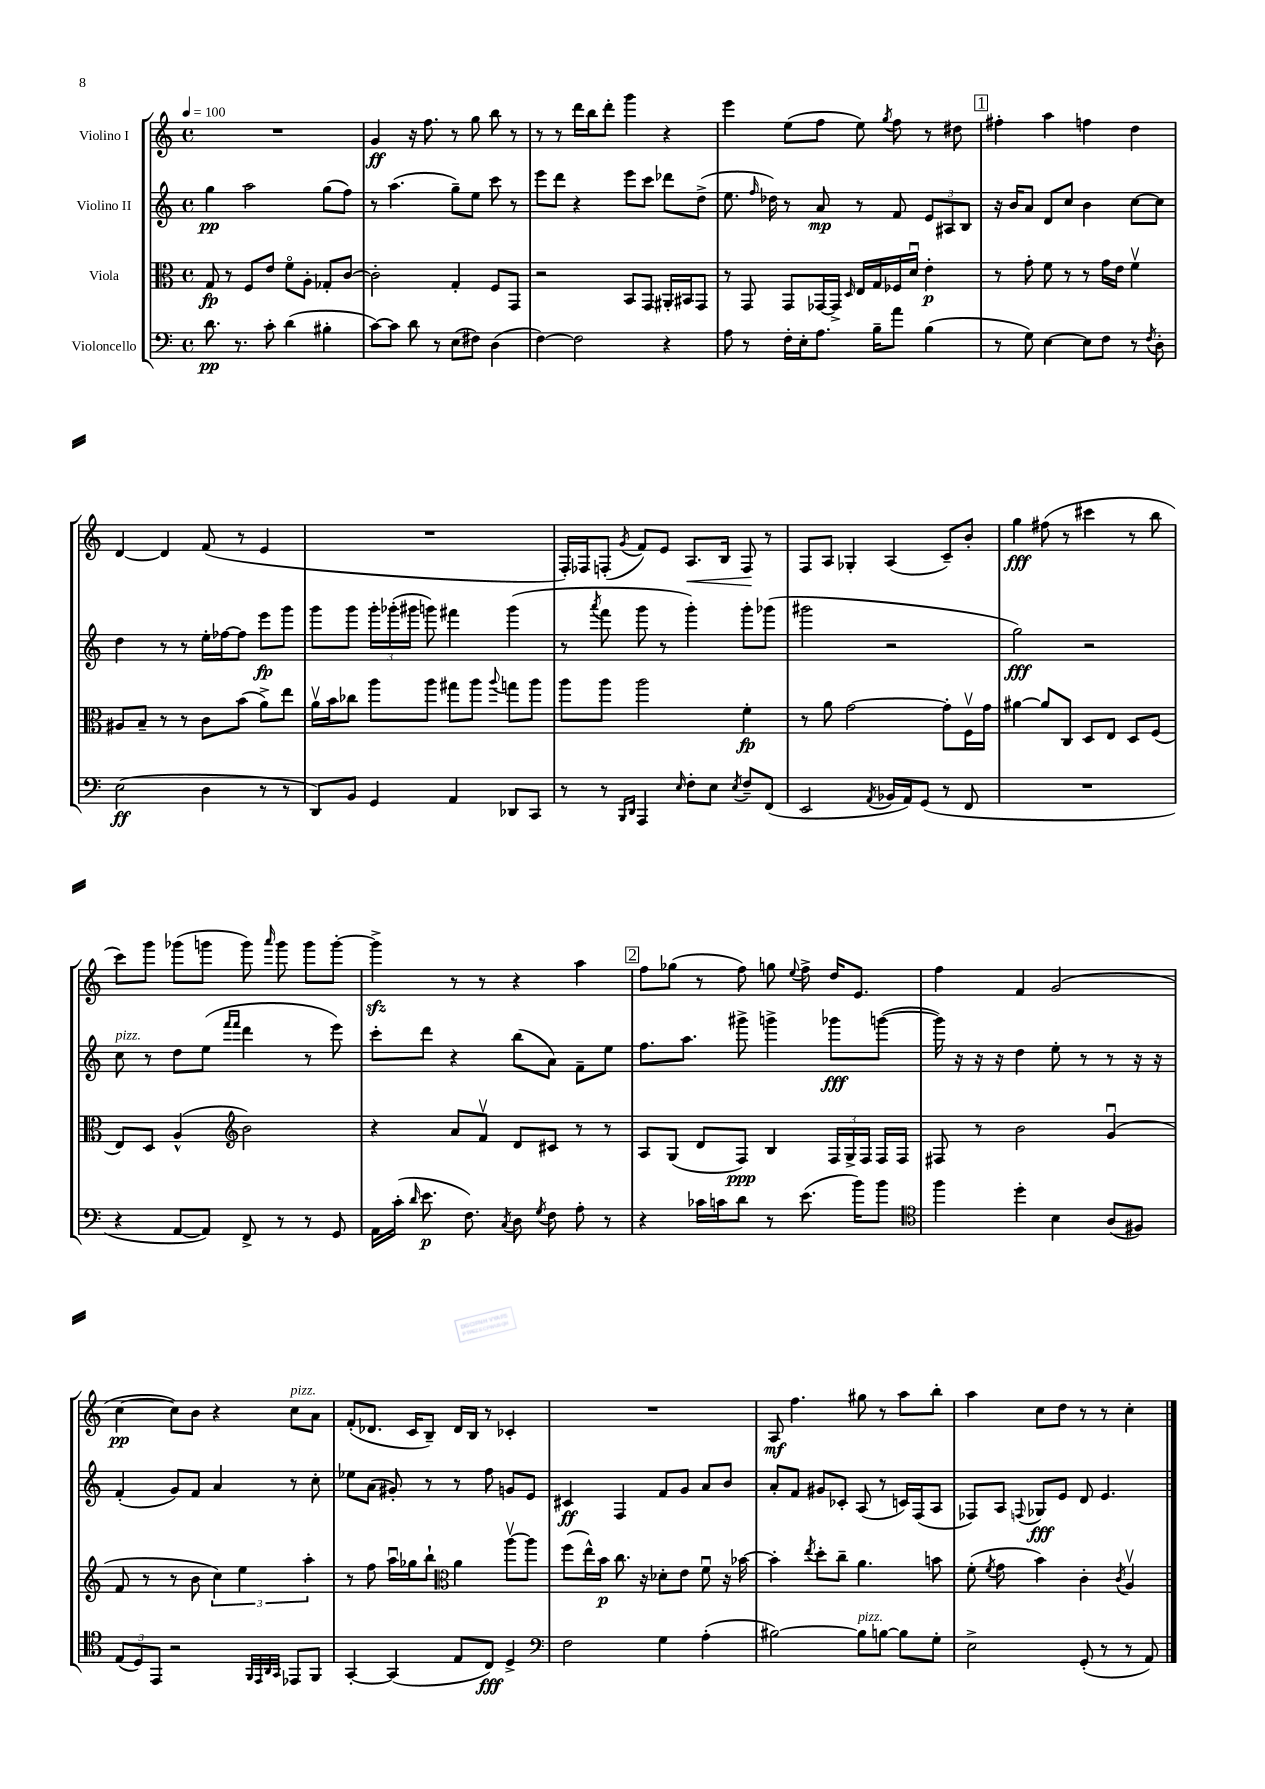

**kern	**dynam	**kern	**dynam	**kern	**dynam	**kern	**dynam
*part4	*part4	*part3	*part3	*part2	*part2	*part1	*part1
*staff4	*staff4	*staff3	*staff3	*staff2	*staff2	*staff1	*staff1
*I"Violoncello	*	*I"Viola	*	*I"Violino II	*	*I"Violino I	*
*clefF4	*	*clefC3	*	*clefG2	*	*clefG2	*
*k[]	*	*k[]	*	*k[]	*	*k[]	*
*M4/4	*	*M4/4	*	*M4/4	*	*M4/4	*
*met(c)	*	*met(c)	*	*met(c)	*	*met(c)	*
*MM100	*	*MM100	*	*MM100	*	*MM100	*
=1	=1	=1	=1	=1	=1	=1	=1
8.d\	pp	8G/	fp	4gg\	pp	1r	.
.	.	8r	.	.	.	.	.
8.r	.	.	.	.	.	.	.
.	.	8F/L	.	2aa\	.	.	.
8c'\	.	8e/J	.	.	.	.	.
(4d\	.	8f\L	.	.	.	.	.
.	.	8A'\J	.	.	.	.	.
4B#X'\	.	8G-X'/L	.	(8gg\L	.	.	.
.	.	[8c/J	.	8ff\J)	.	.	.
=2	=2	=2	=2	=2	=2	=2	=2
[8c\L)	.	2c'\]	.	8r	.	4g/	ff
8c\J]	.	.	.	(4.aa\	.	.	.
8d\	.	.	.	.	.	16r	.
.	.	.	.	.	.	8.ff\	.
8r	.	.	.	.	.	.	.
(8E\L	.	4G'/	.	8gg~\L)	.	8r	.
8F#X\J)	.	.	.	8ee\J	.	8gg\	.
(4D\	.	8F/L	.	8ccc\	.	8bb\	.
.	.	8GG/J	.	8r	.	8r	.
=3	=3	=3	=3	=3	=3	=3	=3
[4F\)	.	2r	.	8eee\L	.	8r	.
.	.	.	.	8ddd\J	.	8r	.
2F\]	.	.	.	4r	.	16ddd\LL	.
.	.	.	.	.	.	16bb\J	.
.	.	.	.	.	.	8ddd'\J	.
.	.	8BB/L	.	8eee\L	.	4ggg\	.
.	.	8GG/J	.	8ccc\J	.	.	.
4r	.	16AA#X'/LL	.	8ddd-X\L	.	4r	.
.	.	16BB#X/J	.	.	.	.	.
.	.	8GG/J	.	(8dd^\J	.	.	.
=4	=4	=4	=4	=4	=4	=4	=4
8A\	.	8r	.	8.ee\	.	4eee\	.
8r	.	8GG/	.	.	.	.	.
.	.	.	.	16qqff/	.	.	.
.	.	.	.	16dd-X\)	.	.	.
16F'\LL	.	8GG/L	.	8r	.	(8ee\L	.
16E'\J	.	.	.	.	.	.	.
8.A\J	.	[16GG-X/L	.	8a/	mp	8ff\J	.
.	.	16GG-^/JJ]	.	.	.	.	.
.	.	16qqD/	.	.	.	.	.
.	.	16E/LL	.	8r	.	8ee\)	.
16B~\KL	.	16G/	.	.	.	.	.
.	.	.	.	.	.	8qgg/	.
8a\J	.	16F-X/	.	8f/	.	8ff\	.
.	.	16du/JJ	.	.	.	.	.
(4B\	.	4e'\	p	12e/L	.	8r	.
.	.	.	.	12A#X/	.	.	.
.	.	.	.	.	.	8dd#X\	.
.	.	.	.	12B/J	.	.	.
!!LO:REH:place=s1:t=1
=5	=5	=5	=5	=5	=5	=5	=5
8r	.	8r	.	16r	.	4ff#X'\	.
.	.	.	.	16b/KL	.	.	.
8G\)	.	8g'\	.	8a/J	.	.	.
[4E\	.	8f\	.	8d/L	.	4aa\	.
.	.	8r	.	8cc/J	.	.	.
8E\L]	.	8r	.	4b\	.	4ffn\	.
8F\J	.	16g\LL	.	.	.	.	.
.	.	16e\JJ	.	.	.	.	.
8r	.	4fv\	.	[8cc\L	.	4dd\	.
8qF/	.	.	.	.	.	.	.
8D'\	.	.	.	8cc\J]	.	.	.
!!LO:LB:g=z
=6	=6	=6	=6	=6	=6	=6	=6
(2E\	ff	8A#X/L	.	4dd\	.	[4d/	.
.	.	8B~/J	.	.	.	.	.
.	.	8r	.	8r	.	4d/]	.
.	.	8r	.	8r	.	.	.
4D\	.	8c\L	.	16ee'\LL	.	(8f/	.
.	.	.	.	[16ff-X\J	.	.	.
.	.	(8b\J	.	8ff-\J]	.	8r	.
8r	.	8a^\L)	.	8eee\L	fp	4e/	.
8r	.	8ee\J	.	8ggg\J	.	.	.
=7	=7	=7	=7	=7	=7	=7	=7
8DD/L)	.	16av\LL	.	8ggg\L	.	1r	.
.	.	16b\J	.	.	.	.	.
8BB/J	.	8cc-X\J	.	8ggg\J	.	.	.
4GG/	.	8aa\L	.	24ggg'\LL	.	.	.
.	.	.	.	(24ggg-X'\	.	.	.
.	.	.	.	24ggg#X\JJ	.	.	.
.	.	8aa\J	.	8gggn\)	.	.	.
4AA/	.	8gg#X\L	.	4fff#X\	.	.	.
.	.	8aa\J	.	.	.	.	.
.	.	8qqaa/	.	.	.	.	.
8DD-X/L	.	8ggn\L	.	(4ggg\	.	.	.
8CC/J	.	8aa\J	.	.	.	.	.
=8	=8	=8	=8	=8	=8	=8	=8
8r	.	8aa\L	.	8r	.	16F'/LL)	.
.	.	.	.	.	.	16F-X/J	.
.	.	.	.	8qaaa/	.	.	.
8r	.	8aa\J	.	8fff\	.	(8Fn'/J	.
16qqBBB/LL	.	.	.	.	.	.	.
16qqDD/JJ	.	.	.	.	.	8qg/	.
4AAA/	.	2aa\	.	8ggg\	.	8f/L)	.
.	.	.	.	8r	.	8e/J	.
16qqE/	.	.	.	.	.	.	.
!	!	!	!	!	!	!	!LO:HP:b
8F'\L	.	.	.	4ggg'\)	.	8.A/L	<
8E\J	.	.	.	.	.	.	.
.	.	.	.	.	.	16B/Jk	.
8qE/	.	.	.	.	.	.	.
8F~/L	.	4f'\	fp	8ggg'\L	.	8F/	.
(8FF/J	.	.	.	(8ggg-X\J	.	8r	[
=9	=9	=9	=9	=9	=9	=9	=9
2EE/	.	8r	.	2ggg#X\	.	8F/L	.
.	.	8a\	.	.	.	8A/J	.
.	.	[2g\	.	.	.	4G-X'/	.
8qAA/	.	.	.	.	.	.	.
16BB-X/LL	.	.	.	2r	.	(4A/	.
16AA/J)	.	.	.	.	.	.	.
(8GG/J	.	.	.	.	.	.	.
8r	.	8g'\L]	.	.	.	8c~/L)	.
8FF/	.	16Fv\L	.	.	.	8b'/J	.
.	.	16g\JJ	.	.	.	.	.
=10	=10	=10	=10	=10	=10	=10	=10
1r	.	[4a#X\	.	2gg\)	fff	4gg\	fff
.	.	8a#/L]	.	.	.	(8ff#X\	.
.	.	8C/J	.	.	.	8r	.
.	.	8D/L	.	2r	.	4ccc#X\	.
.	.	8E/J	.	.	.	.	.
.	.	8D/L	.	.	.	8r	.
.	.	(8F/J	.	.	.	8bb\	.
!!LO:LB:g=z
=11	=11	=11	=11	=11	=11	=11	=11
!	!	!	!	!LO:TX:a:i:t=pizz.	!	!	!
4r	.	8E/L)	.	8cc\	.	8ccc\L)	.
.	.	8D/J	.	8r	.	8ggg\J	.
[8AA/L	.	(4A^^/	.	8dd\L	.	(8ggg-X\L	.
8AA/J])	.	.	.	(8ee\J	.	8gggn\J	.
*	*	*clefG2	*	*	*	*	*
.	.	.	.	16qqfff/LL	.	.	.
.	.	.	.	16qqfff/JJ	.	.	.
8FF^/	.	2b\)	.	4ddd\	.	8ggg\)	.
.	.	.	.	.	.	16qqaaa/	.
8r	.	.	.	.	.	8ggg\	.
8r	.	.	.	8r	.	8ggg\L	.
8GG/	.	.	.	8eee\)	.	[8ggg'\J	.
=12	=12	=12	=12	=12	=12	=12	=12
16AA\LL	.	4r	.	8ccc'\L	.	4gggzz^\]	.
(16c'\JJ	.	.	.	.	.	.	.
16qqd/	.	.	.	.	.	.	.
8.e\	p	.	.	8ddd\J	.	.	.
.	.	8a/L	.	4r	.	8r	.
8.F\)	.	.	.	.	.	.	.
.	.	8fv/J	.	.	.	8r	.
8qC/	.	.	.	.	.	.	.
8D\	.	8d/L	.	(8bb\L	.	4r	.
8qG/	.	.	.	.	.	.	.
8F\	.	8c#X/J	.	8a\J)	.	.	.
8A'\	.	8r	.	8f~\L	.	4aa\	.
8r	.	8r	.	8ee\J	.	.	.
!!LO:REH:place=s1:t=2
=13	=13	=13	=13	=13	=13	=13	=13
4r	.	8A/L	.	8.ff\L	.	8ff\L	.
.	.	(8G/J	.	.	.	(8gg-X\J	.
.	.	.	.	8.aa\J	.	.	.
16c-X\LL	.	8d/L	.	.	.	8r	.
16cn\J	.	.	.	.	.	.	.
8d\J	.	8F/J)	ppp	8ggg#X^\	.	8ff\)	.
8r	.	4B/	.	4gggn^\	.	8ggn\	.
.	.	.	.	.	.	8qqee/	.
(8.e\	.	.	.	.	.	8ff^\	.
.	.	24F/LL	.	8ggg-X\L	fff	16dd/KL	.
.	.	24G^/	.	.	.	.	.
16b\KL)	.	.	.	.	.	8.e/J	.
.	.	24F/JJ	.	.	.	.	.
8b\J	.	16F/LL	.	([8gggn\J	.	.	.
.	.	16F/JJ	.	.	.	.	.
=14	=14	=14	=14	=14	=14	=14	=14
*clefC4	*	*	*	*	*	*	*
4ff\	.	8F#X/	.	16ggg\])	.	4ff\	.
.	.	.	.	16r	.	.	.
.	.	8r	.	16r	.	.	.
.	.	.	.	16r	.	.	.
4dd'\	.	2b\	.	4dd\	.	4f/	.
4B\	.	.	.	8ee'\	.	(2g/	.
.	.	.	.	8r	.	.	.
(8A/L	.	(4gu/	.	8r	.	.	.
8F#X/J)	.	.	.	16r	.	.	.
.	.	.	.	16r	.	.	.
!!LO:LB:g=z
=15	=15	=15	=15	=15	=15	=15	=15
(12E/L	.	8f/	.	(4f'/	.	[4cc\	pp
12D/)	.	.	.	.	.	.	.
.	.	8r	.	.	.	.	.
12EE/J	.	.	.	.	.	.	.
2r	.	8r	.	8g/L)	.	8cc\L])	.
.	.	8b\	.	8f/J	.	8b\J	.
.	.	6cc\)	.	4a/	.	4r	.
.	.	6ee\	.	.	.	.	.
32qqFF/LLL	.	.	.	.	.	.	.
32qqEE/	.	.	.	.	.	.	.
32qqAA/	.	.	.	.	.	.	.
32qqGG/JJJ	.	.	.	.	.	.	.
!	!	!	!	!	!	!LO:TX:a:i:t=pizz.	!
8EE-X/L	.	.	.	8r	.	8cc\L	.
.	.	6aa'\	.	.	.	.	.
8FF/J	.	.	.	8cc'\	.	8a\J	.
=16	=16	=16	=16	=16	=16	=16	=16
[4GG'/	.	8r	.	8ee-X\L	.	(8f'/L	.
.	.	8ff\	.	(8a\J	.	8.d-X/J	.
(4GG/]	.	16aau\LL	.	8g#X'/)	.	.	.
.	.	16gg-X\J	.	.	.	16c/KL	.
.	.	8bb`\J	.	8r	.	8B~/J)	.
*	*	*clefC3	*	*	*	*	*
8E/L	.	4a\	.	8r	.	16d-/LL	.
.	.	.	.	.	.	16B/JJ	.
8C/J)	fff	.	.	8ff\	.	8r	.
4D^/	.	[8aav\L	.	8gn/L	.	4c-X'/	.
.	.	8aa\J]	.	8e/J	.	.	.
=17	=17	=17	=17	=17	=17	=17	=17
*clefF4	*	*	*	*	*	*	*
2F\	.	(8ff\L	.	4c#X/	ff	1r	.
.	.	16ee^^\L)	.	.	.	.	.
.	.	16b\JJ	p	.	.	.	.
.	.	8.cc\	.	4F/	.	.	.
.	.	16r	.	.	.	.	.
4G\	.	8d-X'\L	.	8f/L	.	.	.
.	.	8e\J	.	8g/J	.	.	.
(4A'\	.	8fu\	.	8a/L	.	.	.
.	.	16r	.	8b/J	.	.	.
.	.	[16b-X\	.	.	.	.	.
=18	=18	=18	=18	=18	=18	=18	=18
[2B#X\)	.	4b-'\]	.	8a'/L	.	8A/	mf
.	.	.	.	8f/J	.	4.ff\	.
.	.	8qee/	.	.	.	.	.
.	.	8dd'\L	.	8g#X/L	.	.	.
.	.	8cc~\J	.	8c-X'/J	.	.	.
!LO:TX:a:i:t=pizz.	!	!	!	!	!	!	!
8B#\L]	.	4.a\	.	(8A/	.	8gg#X\	.
[8Bn\J	.	.	.	8r	.	8r	.
8B\L]	.	.	.	16cn/LL)	.	8aa\L	.
.	.	.	.	(16F/J	.	.	.
8G'\J	.	8bn\	.	8A/J	.	8bb'\J	.
=19	=19	=19	=19	=19	=19	=19	=19
2E^\	.	(8f'\	.	8F-X/L)	.	4aa\	.
.	.	8qf/	.	.	.	.	.
.	.	8g\	.	8A/J	.	.	.
.	.	.	.	8qqFn/	.	.	.
.	.	4b\)	.	8G-X/L	fff	8cc\L	.
.	.	.	.	8e/J	.	8dd\J	.
(8GG'/	.	4c'\	.	8d/	.	8r	.
8r	.	.	.	4.e/	.	8r	.
.	.	8qc/	.	.	.	.	.
8r	.	4Av/	.	.	.	4cc'\	.
8AA/)	.	.	.	.	.	.	.
==	==	==	==	==	==	==	==
*-	*-	*-	*-	*-	*-	*-	*-
